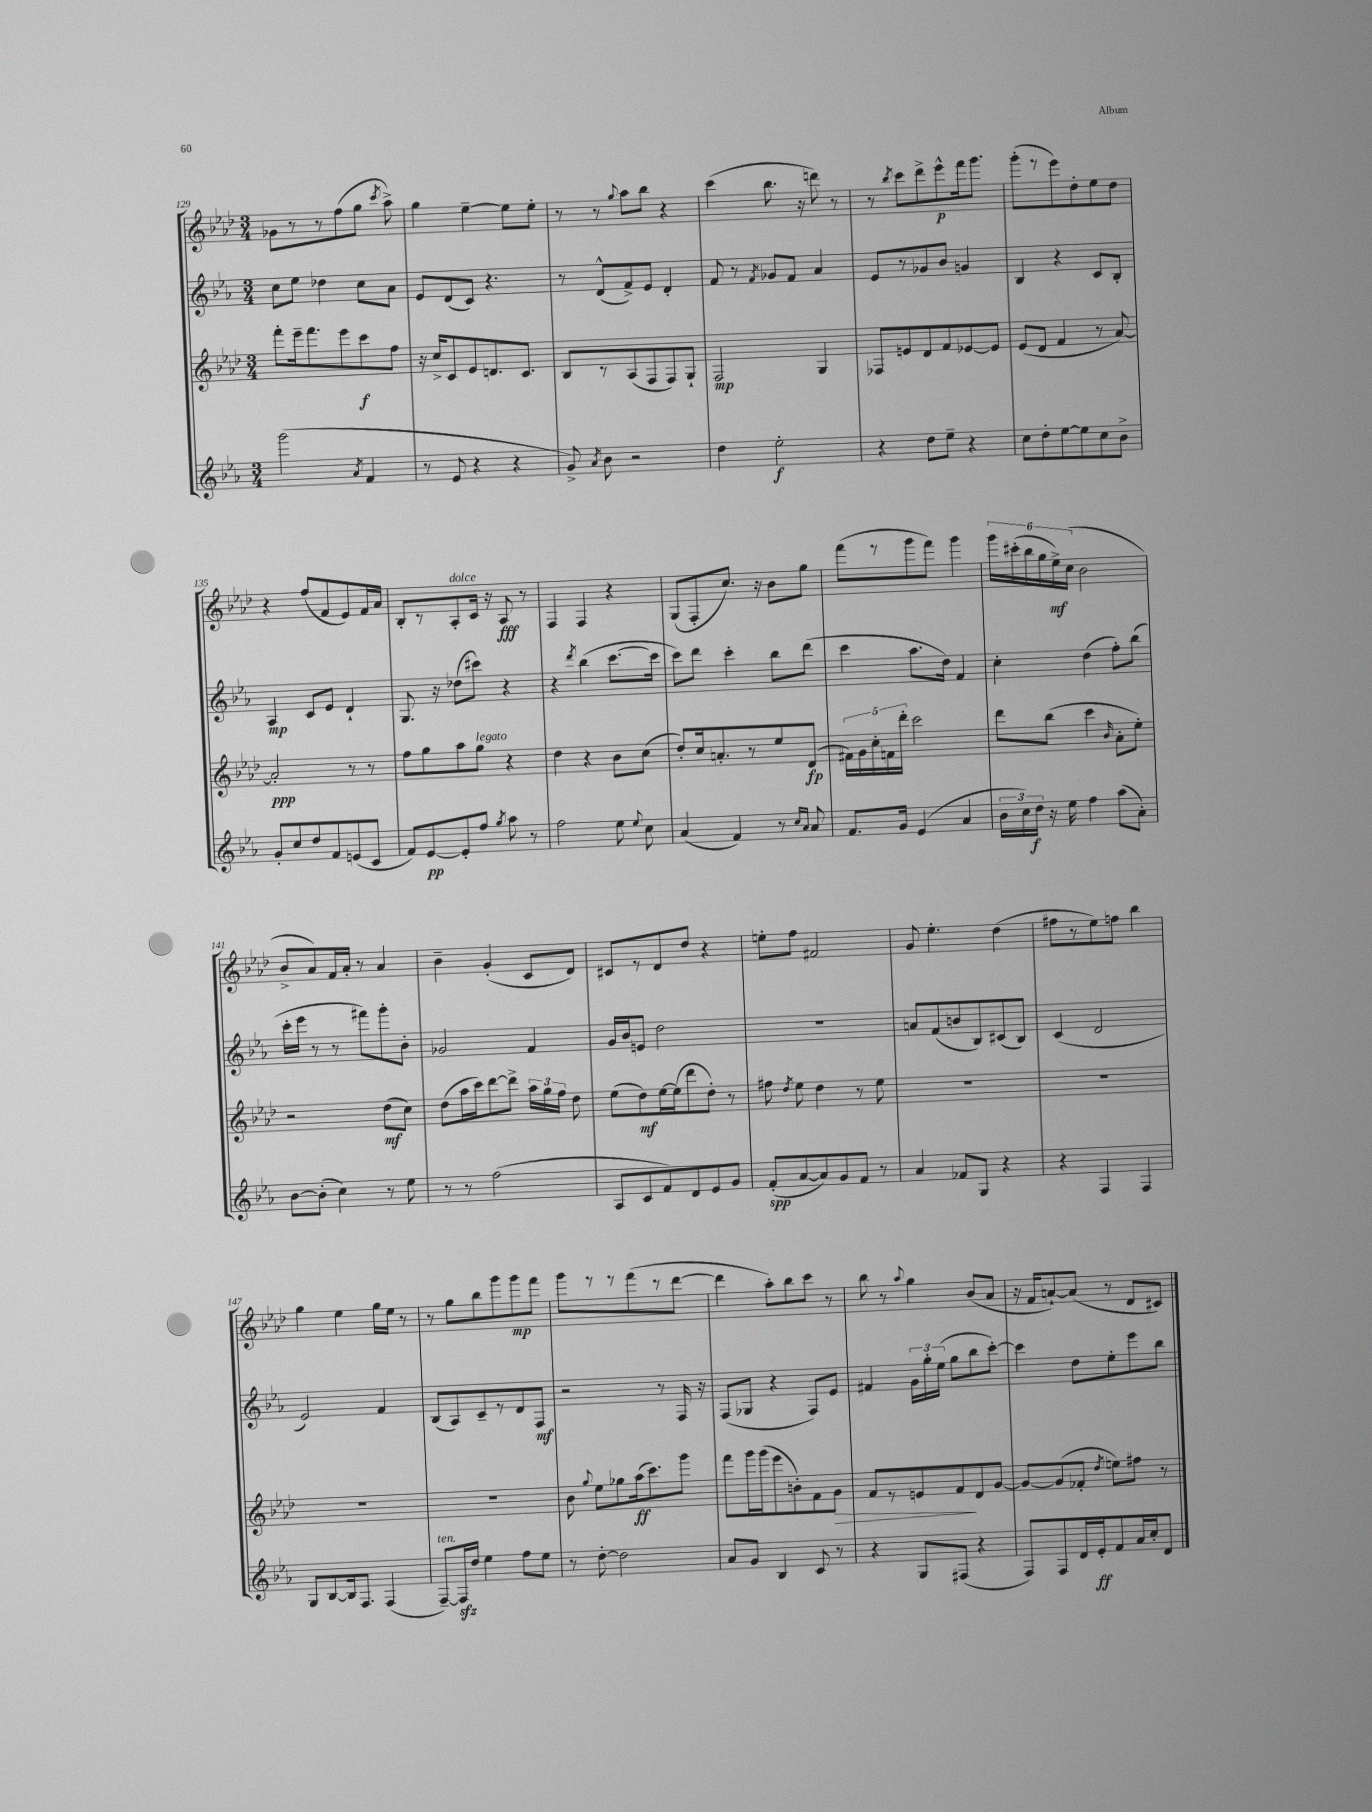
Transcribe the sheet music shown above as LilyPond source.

<<
\new StaffGroup <<
\new Staff = "s0" {
    \clef treble \key aes \major \numericTimeSignature \time 3/4
    \autoBeamOff ges'8[ r8 r8 f''8( g''8] \acciaccatura { c'''8 } aes''8->) |
    g''4 ees''4~-- ees''8[ ees''8]-. |
    r8 r8 \appoggiatura { g''8 } aes''8[ bes''8] r4 |
    c'''4( bes''8. r16 d'''8) r8 |
    r8 \acciaccatura { bes''8 } c'''8[ des'''8-> ees'''8-^\p f'''16 g'''8.] |
    g'''8[-.( r8 ees'''8) des''8-. ees''8 des''8] |
    r4 f''8[( f'8 ees'8) f'16 aes'16] |
    bes8[-. r8 aes8-.^\markup { \italic "dolce" } c'16] r16 aes8\fff r8 |
    f4 f4 r4 |
    g8[( f8-. c''8.]) r16 bes'8[ g''8] |
    f'''8[( r8 g'''8 f'''8]) g'''4 |
    \tuplet 6/4 { g'''16[ cis'''16-.( bes''16 g''16 ees''16->\mf) c''16]( } bes'2 |
    bes'8[-> aes'8) f'16 aes'16]-. r8 aes'4 |
    bes'4-- g'4-.( c'8[ des'8]) |
    cis'8[ r8 des'8 des''8] r4 |
    e''8[-. f''8] fis'2 |
    g'8 ees''4.-. des''4( |
    fis''8[ r8 ees''8) f''8] bes''4 |
    g''4 ees''4 g''16[ ees''16] r8 |
    r8 g''8[ bes''8 g'''8 g'''8\mp f'''8] |
    g'''8[ r8 r8 f'''8( r8 des'''8]~ |
    des'''4 aes''8[-.) bes''8 c'''8] r8 |
    bes''8 r8 \appoggiatura { aes''8 } g''4 bes'8[( aes'8] |
    r16 f'16[ a'8~-!) a'8]( r8 des'8[ cis'8]) \bar "|." |
}
\new Staff = "s1" {
    \clef treble \key ees \major \numericTimeSignature \time 3/4
    \autoBeamOff c''8[ ees''8] des''4 c''8[ aes'8] |
    ees'8[ d'8( c'8]) r4. |
    r8 d'8[-^( f'8->) ees'8] d'4-. |
    f'8 r8 \acciaccatura { f'8 } ges'8[ f'8] aes'4 |
    ees'8[ r8 ges'8 bes'8] g'4 |
    bes4 r4 c'8[ bes8]-. |
    aes4\mp c'8[ ees'8] d'4-! |
    g8. r16 des''8[( cis'''8]) r4 |
    r4 \acciaccatura { d'''8 } bes''4( c'''8.[~ c'''16] |
    c'''8[) d'''8] c'''4-. bes''8[ d'''8]( |
    c'''4 aes''8.[ d''16]) f'4 |
    c''4-. d''4( f''8[-.) bes''8]( |
    c'''16[-. ees'''16] r8 r8 fis'''8[) g'''8-. bes'8]-. |
    ges'2 f'4 |
    g'16[ bes'16 e'8] d''2 |
    R2. |
    a'8[ f'8( b'8 bes8) cis'8( bes8]) |
    c'4( d'2 |
    ees'2) f'4 |
    bes8[( aes8) c'8-- r8 d'8 f8]\mf |
    r2 r8 f16 r16 |
    f8[( ges8] r4 f8[) ees'8] |
    fis'4 \tuplet 3/2 { g'16[ g''16-. ees''16]( } g''8[ bes''8 c'''8]~-.) |
    c'''4 d''8[ ees''8-. ees'''8 bes''8] \bar "|." |
}
\new Staff = "s2" {
    \clef treble \key aes \major \numericTimeSignature \time 3/4
    \autoBeamOff f'''8[-. ees'''16-- f'''8. ees'''8 c'''8\f f''8] |
    r16 c''16[-> c'8 ees'8 d'8. c'8.] |
    bes8[ r8 aes8( f8 f8) g8]-! |
    f2\mp g4 |
    fes8[ e'8 des'8 f'8 ees'8~ ees'8] |
    ees'8[( des'8] f'4 r8 aes'8~) |
    aes'2-.\ppp r8 r8 |
    f''8[ g''8 aes''8 g''8]^\markup { \italic "legato" } r4 |
    des''4 r4 bes'8[ c''8]( |
    des''8[-.) c''16 a'8.-. r8 ees''8 des'8]\fp( |
    \tuplet 5/4 { fis'16[) g'16 c''16-. f'16 des'''16]-. } c'''2 |
    des'''8[ bes''8]( c'''4 \grace { bes'16 } aes'8[-. ees''8]-.) |
    r2 des''8[\mf( c''8]) |
    des''8[( aes''16 c'''16) des'''8~ des'''8]-> \tuplet 3/2 { aes''16[ g''16 f''16] } des''8 |
    ees''8[( des''8\mf) ees''16~ ees''16( des'''8 des''8]-.) r8 |
    fis''8 \acciaccatura { des''8 } ees''8 des''4 r8 ees''8 |
    R2. |
    R2. |
    R2. |
    R2. |
    bes'8 \appoggiatura { g''8 } ees''8[ ges''8 aes''16\ff( c'''8.) g'''8] |
    f'''8[ g'''16 g'''16( ees'''8 b'8-.) f'8 g'8]\> |
    f'8[ r8 e'8 f'8\! des'8 g'8]~ |
    g'8[~ g'8( fes'8]-. \acciaccatura { des''8 } e''8[) fis''8] r8 \bar "|." |
}
\new Staff = "s3" {
    \clef treble \key ees \major \numericTimeSignature \time 3/4
    \autoBeamOff g'''2( \acciaccatura { aes'8 } f'4 |
    r8 ees'8 r4 r4 |
    g'8->) \acciaccatura { aes'8 } bes'8 r2 |
    d''4 ees''2-.\f |
    r4 d''8[ ees''8]-- r4 |
    c''8[ d''8-. ees''8~ ees''8 c''8 bes'8]-> |
    g'8[-. c''8 d''8 f'8 e'8( c'8] |
    f'8[) ees'8~\pp ees'8-. f''8] \acciaccatura { g''8 } aes''8 r8 |
    f''2 ees''8 \appoggiatura { ees''8 } c''8 |
    aes'4( f'4) r8 \grace { c''16[ aes'16] } aes'8 |
    f'8.[ g'16] ees'4( aes'4 |
    \tuplet 3/2 { bes'16[ c''16) d''16]\f } r16 ees''16 f''4 aes''8[( aes'8]-.) |
    bes'8[~ bes'8]-.( c''4) r8 ees''8 |
    r8 r8 f''2( |
    aes8[ c'8 f'8) d'8 ees'8 g'8] |
    f'8[-.\spp( aes'8~ aes'8) g'8 f'8] r8 |
    aes'4 fes'8[ g8] r4 |
    r4 f4 f4 |
    g8[ bes8~ bes16 f8.] f4( |
    f8[~--^\markup { \italic "ten." }) f16\sfz d''16] ees''4 f''8[ ees''8] |
    r8 d''8~-. d''2 |
    aes'8[ g'8] bes4 c'8 r8 |
    r4 g8[ fis8]( r4 |
    f8[) f8 d'16 ees'16-.\ff f'8 aes'16 c''16-. d'8] \bar "|." |
}
>>
>>
\layout { \context { \Score currentBarNumber = #129 } }
